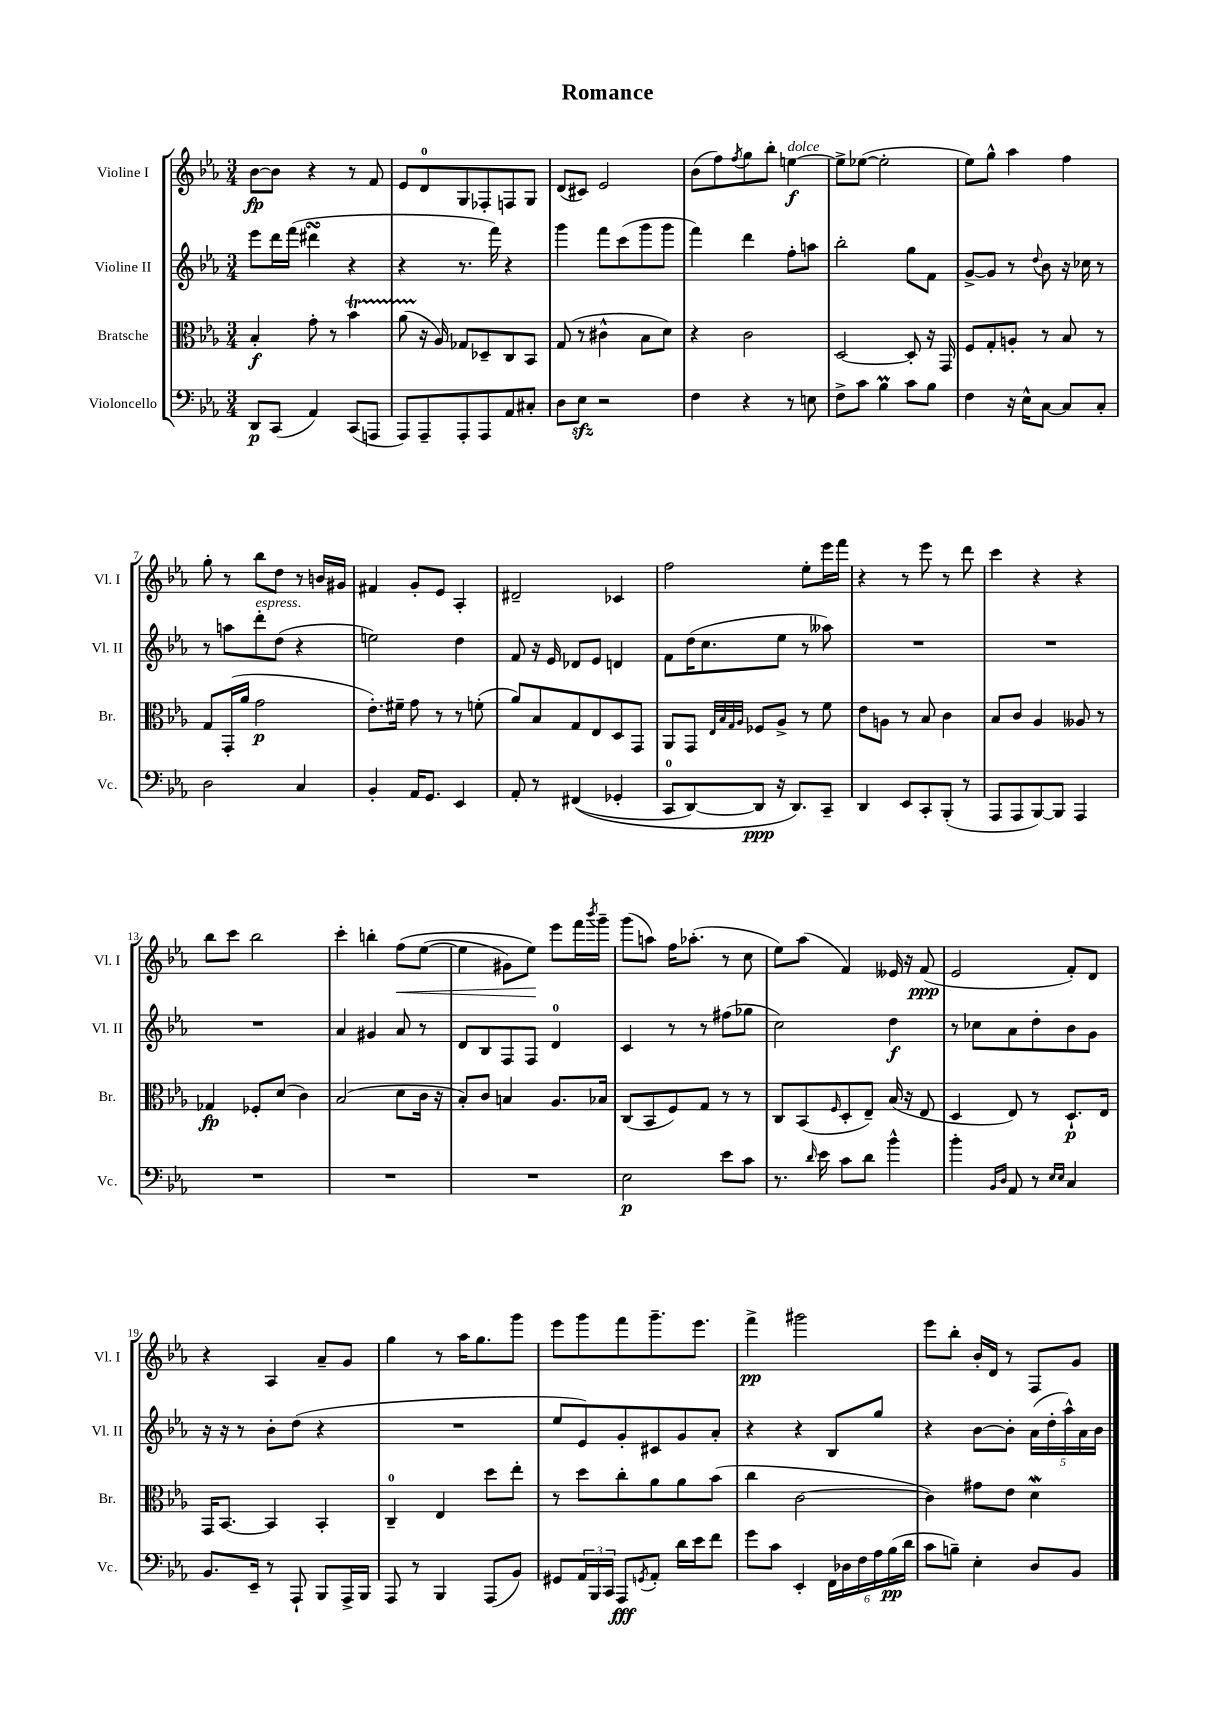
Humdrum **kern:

**kern	**dynam	**kern	**dynam	**kern	**dynam	**kern	**dynam
*part4	*part4	*part3	*part3	*part2	*part2	*part1	*part1
*staff4	*staff4	*staff3	*staff3	*staff2	*staff2	*staff1	*staff1
*I"Violoncello	*	*I"Bratsche	*	*I"Violine II	*	*I"Violine I	*
*I'Vc.	*	*I'Br.	*	*I'Vl. II	*	*I'Vl. I	*
*clefF4	*	*clefC3	*	*clefG2	*	*clefG2	*
*k[b-e-a-]	*	*k[b-e-a-]	*	*k[b-e-a-]	*	*k[b-e-a-]	*
*M3/4	*	*M3/4	*	*M3/4	*	*M3/4	*
=1	=1	=1	=1	=1	=1	=1	=1
8DD/L	p	4B-'/	f	8eee-\L	.	[8b-\L	fp
(8CC/J	.	.	.	16ddd\L	.	8b-\J]	.
.	.	.	.	(16fff\JJ	.	.	.
4AA-/)	.	8g'\	.	4ddd#XsSsS\	.	4r	.
.	.	8r	.	.	.	.	.
(8CC/L	.	4b-T\	.	4r	.	8r	.
8AAAn/J	.	.	.	.	.	8f/	.
=2	=2	=2	=2	=2	=2	=2	=2
8AAA-/L)	.	(8a-TTT\	.	4r	.	8e-/L	.
8AAA-~/	.	16r	.	.	.	8d/	.
.	.	16A-/)	.	.	.	.	.
8AAA-'/	.	8G-X/L	.	8.r	.	8G/	.
8AAA-/	.	8D-X~/	.	.	.	8F-X'/	.
.	.	.	.	16fff\)	.	.	.
8AA-/	.	8C/	.	4r	.	8Fn/	.
8C#X'/J	.	8BB-/J	.	.	.	8G/J	.
=3	=3	=3	=3	=3	=3	=3	=3
8D\L	.	(8G/	.	4ggg\	.	(8d/L	.
8E-zz\J	.	8r	.	.	.	8c#X/J)	.
2r	.	4c#X^^\	.	8fff\L	.	2e-/	.
.	.	.	.	(8ccc\	.	.	.
.	.	8B-\L	.	8ggg\	.	.	.
.	.	8d\J)	.	8ggg\J	.	.	.
=4	=4	=4	=4	=4	=4	=4	=4
4F\	.	4r	.	4fff\)	.	(8b-\L	.
.	.	.	.	.	.	8ff\)	.
.	.	.	.	.	.	8qff/	.
4r	.	2c\	.	4ddd\	.	8gg\	.
.	.	.	.	.	.	8bb-'\J	.
!	!	!	!	!	!	!LO:TX:a:i:t=dolce	!
8r	.	.	.	8ff'\L	.	[4een\	f
8En\	.	.	.	8aan\J	.	.	.
=5	=5	=5	=5	=5	=5	=5	=5
8F^\L	.	[2D/	.	2bb-'\	.	8ee^\L]	.
8c\J	.	.	.	.	.	([8ee-X\J	.
4B-M\	.	.	.	.	.	2ee-'\]	.
8c\L	.	8D'/]	.	8gg\L	.	.	.
8B-\J	.	16r	.	8f\J	.	.	.
.	.	16GG/	.	.	.	.	.
=6	=6	=6	=6	=6	=6	=6	=6
4F\	.	8F/L	.	[8g^/L	.	8ee-\L)	.
.	.	8G'/	.	8g/J]	.	8gg^^\J	.
16r	.	8An'/J	.	8r	.	4aa-\	.
16E-^^\KL	.	.	.	.	.	.	.
.	.	.	.	8qqdd/	.	.	.
[8C\J	.	8r	.	8b-\	.	.	.
8C/L]	.	8B-/	.	16r	.	4ff\	.
.	.	.	.	16cc-X\	.	.	.
8C'/J	.	8r	.	8r	.	.	.
!!LO:LB:g=z
=7	=7	=7	=7	=7	=7	=7	=7
2D\	.	8G/L	.	8r	.	8gg'\	.
.	.	(16GG'/L	.	8aan\L	.	8r	.
.	.	16a-/JJ	.	.	.	.	.
!	!	!	!	!LO:TX:a:i:t=espress.	!	!	!
.	.	2g\	p	8ddd'\	.	8bb-\L	.
.	.	.	.	(8dd\J	.	8dd\J	.
4C/	.	.	.	4r	.	8r	.
.	.	.	.	.	.	16bn/LL	.
.	.	.	.	.	.	16g#X/JJ	.
=8	=8	=8	=8	=8	=8	=8	=8
4BB-'/	.	8.e-'\L)	.	2een\)	.	4f#X/	.
.	.	16f#X~\Jk	.	.	.	.	.
16AA-/KL	.	8g\	.	.	.	8g'/L	.
8.GG/J	.	.	.	.	.	.	.
.	.	8r	.	.	.	8e-/J	.
4EE-/	.	8r	.	4dd\	.	4A-'/	.
.	.	(8fn'\	.	.	.	.	.
=9	=9	=9	=9	=9	=9	=9	=9
8AA-'/	.	8a-/L)	.	8f/	.	2d#X~/	.
8r	.	8B-/	.	16r	.	.	.
.	.	.	.	16e-/	.	.	.
((4FF#X/	.	8G/	.	8d-X/L	.	.	.
.	.	8E-/	.	8e-/J	.	.	.
4GG-X'/	.	8D/	.	4dn/	.	4c-X/	.
.	.	8GG/J	.	.	.	.	.
=10	=10	=10	=10	=10	=10	=10	=10
8CC/L	.	8AA-/L	.	8f\L	.	2ff\	.
[8DD/)	.	8GG/J	.	(16dd\K	.	.	.
.	.	.	.	8.cc\	.	.	.
.	.	32qqE-/LLL	.	.	.	.	.
.	.	32qqB-/	.	.	.	.	.
.	.	32qqG/	.	.	.	.	.
.	.	32qqA-/JJJ	.	.	.	.	.
8DD/J]	ppp	8F-X/L	.	.	.	.	.
16r	.	8A-^/J	.	8ee-\J	.	.	.
8.DD/L)	.	.	.	.	.	.	.
.	.	8r	.	8r	.	8ee-'\L	.
8CC~/J	.	8f\	.	8aa--X\)	.	16eee-\L	.
.	.	.	.	.	.	16fff\JJ	.
=11	=11	=11	=11	=11	=11	=11	=11
4DD/	.	8e-\L	.	2.r	.	4r	.
.	.	8An\J	.	.	.	.	.
8EE-/L	.	8r	.	.	.	8r	.
8CC'/	.	8B-/	.	.	.	8eee-\	.
(8BBB-'/J	.	4c\	.	.	.	8r	.
8r	.	.	.	.	.	8ddd\	.
=12	=12	=12	=12	=12	=12	=12	=12
8AAA-/L	.	8B-/L	.	2.r	.	4ccc\	.
8AAA-/	.	8c/J	.	.	.	.	.
[8BBB-/)	.	4A-/	.	.	.	4r	.
8BBB-/J]	.	.	.	.	.	.	.
4AAA-/	.	8A--X/	.	.	.	4r	.
.	.	8r	.	.	.	.	.
!!LO:LB:g=z
=13	=13	=13	=13	=13	=13	=13	=13
2.r	.	4G-X/	fp	2.r	.	8bb-\L	.
.	.	.	.	.	.	8ccc\J	.
.	.	8F-X'/L	.	.	.	2bb-\	.
.	.	(8d/J	.	.	.	.	.
.	.	4c\)	.	.	.	.	.
=14	=14	=14	=14	=14	=14	=14	=14
2.r	.	(2B-/	.	4a-/	.	4ccc'\	.
.	.	.	.	4g#X/	.	4bbn'\	.
!	!	!	!	!	!	!	!LO:HP:b
.	.	8d\L	.	8a-/	.	(8ff\L	<
.	.	16c\Jk	.	8r	.	([8ee-\J	.
.	.	16r	.	.	.	.	.
=15	=15	=15	=15	=15	=15	=15	=15
2.r	.	8B-'/L)	.	8d/L	.	4ee-\]	.
.	.	8c/J	.	8B-/	.	.	.
.	.	4Bn/	.	8F/	.	8g#X\L)	.
.	.	.	.	8F/J	.	8ee-\J)	.
.	.	8.A-/L	.	4d/	.	8eee-\L	[
.	.	.	.	.	.	16fff\L	.
.	.	.	.	.	.	8qbbb-/	.
.	.	16B-X/Jk	.	.	.	16ggg~\JJ	.
=16	=16	=16	=16	=16	=16	=16	=16
2E-\	p	(8C/L	.	4c/	.	(8ggg\L	.
.	.	8BB-/	.	.	.	8aan\J)	.
.	.	8F/)	.	8r	.	16ff\KL	.
.	.	.	.	.	.	(8.aa-X'\J	.
.	.	8G/J	.	8r	.	.	.
8e-\L	.	8r	.	(8ff#X\L	.	8r	.
8c\J	.	8r	.	8gg-X\J	.	8cc\	.
=17	=17	=17	=17	=17	=17	=17	=17
8.r	.	8C/L	.	2cc\)	.	8ee-\L)	.
.	.	(8BB-/	.	.	.	(8aa-\J	.
16qqd/	.	.	.	.	.	.	.
16e-\	.	.	.	.	.	.	.
.	.	16qqF/	.	.	.	.	.
8c\L	.	8D'/	.	.	.	4f/)	.
8d\J	.	8E-~/J)	.	.	.	.	.
4b-^^\	.	(16B-/	.	4dd\	f	16e--X/	.
.	.	16r	.	.	.	16r	.
.	.	8E-/	.	.	.	(8f/	ppp
=18	=18	=18	=18	=18	=18	=18	=18
4b-'\	.	4D/	.	8r	.	2e-/	.
.	.	.	.	8cc-X\L	.	.	.
16qqBB-/LL	.	.	.	.	.	.	.
16qqD/JJ	.	.	.	.	.	.	.
8AA-/	.	8E-/)	.	8a-\	.	.	.
8r	.	8r	.	8dd'\	.	.	.
16qqE-/LL	.	.	.	.	.	.	.
16qqE-/JJ	.	.	.	.	.	.	.
4C/	.	8.D`/L	p	8b-\	.	8f'/L)	.
.	.	.	.	8g\J	.	8d/J	.
.	.	16E-/Jk	.	.	.	.	.
!!LO:LB:g=z
=19	=19	=19	=19	=19	=19	=19	=19
8.BB-/L	.	16GG/KL	.	16r	.	4r	.
.	.	[8.BB-/J	.	16r	.	.	.
.	.	.	.	8r	.	.	.
16EE-~/Jk	.	.	.	.	.	.	.
8r	.	4BB-/]	.	8b-'\L	.	4A-/	.
8AAA-`/	.	.	.	(8dd\J	.	.	.
8BBB-/L	.	4BB-'/	.	4r	.	8a-~/L	.
16AAA-^/L	.	.	.	.	.	8g/J	.
16BBB-/JJ	.	.	.	.	.	.	.
=20	=20	=20	=20	=20	=20	=20	=20
8AAA-/	.	4C~/	.	2.r	.	4gg\	.
8r	.	.	.	.	.	.	.
4BBB-/	.	4E-/	.	.	.	8r	.
.	.	.	.	.	.	16aa-\KL	.
.	.	.	.	.	.	8.gg\	.
(8AAA-/L	.	8dd\L	.	.	.	.	.
8BB-/J)	.	8ee-'\J	.	.	.	8ggg\J	.
=21	=21	=21	=21	=21	=21	=21	=21
8GG#X/L	.	8r	.	8ee-/L	.	8eee-\L	.
24AA-/L	.	8dd\L	.	8e-/)	.	8ggg\	.
24BBB-/	.	.	.	.	.	.	.
24CC/JJ	.	.	.	.	.	.	.
8AAA-/L	fff	8cc'\	.	8g'/	.	8fff\	.
8qGGn/	.	.	.	.	.	.	.
8AA-'/J	.	8a-\	.	8c#X/	.	8.ggg~\	.
16d\LL	.	8a-\	.	8g/	.	.	.
16e-\J	.	.	.	.	.	8.eee-\J	.
8f\J	.	(8b-\J	.	8a-'/J	.	.	.
=22	=22	=22	=22	=22	=22	=22	=22
8g\L	.	4cc\	.	4r	.	4fff^\	pp
8c\J	.	.	.	.	.	.	.
4EE-'/	.	[2c\	.	4r	.	2ggg#X\	.
24FF\LL	.	.	.	8B-/L	.	.	.
24D-X\	.	.	.	.	.	.	.
24F\	.	.	.	.	.	.	.
24A-\	.	.	.	8gg/J	.	.	.
(24B-\	pp	.	.	.	.	.	.
24d\JJ	.	.	.	.	.	.	.
=23	=23	=23	=23	=23	=23	=23	=23
8c\L	.	4c\])	.	4r	.	8eee-\L	.
8Bn~\J)	.	.	.	.	.	8bb-'\J	.
4E-'\	.	8g#X\L	.	[8b-\L	.	16b-'/LL	.
.	.	.	.	.	.	16d/JJ	.
.	.	8e-\J	.	8b-'\J]	.	8r	.
8D/L	.	4dW\	.	(20a-\LL	.	8F/L	.
.	.	.	.	20dd'\	.	.	.
.	.	.	.	20aa-^^\)	.	.	.
8BB-/J	.	.	.	.	.	8g/J	.
.	.	.	.	20a-\	.	.	.
.	.	.	.	20b-\JJ	.	.	.
==	==	==	==	==	==	==	==
*-	*-	*-	*-	*-	*-	*-	*-
